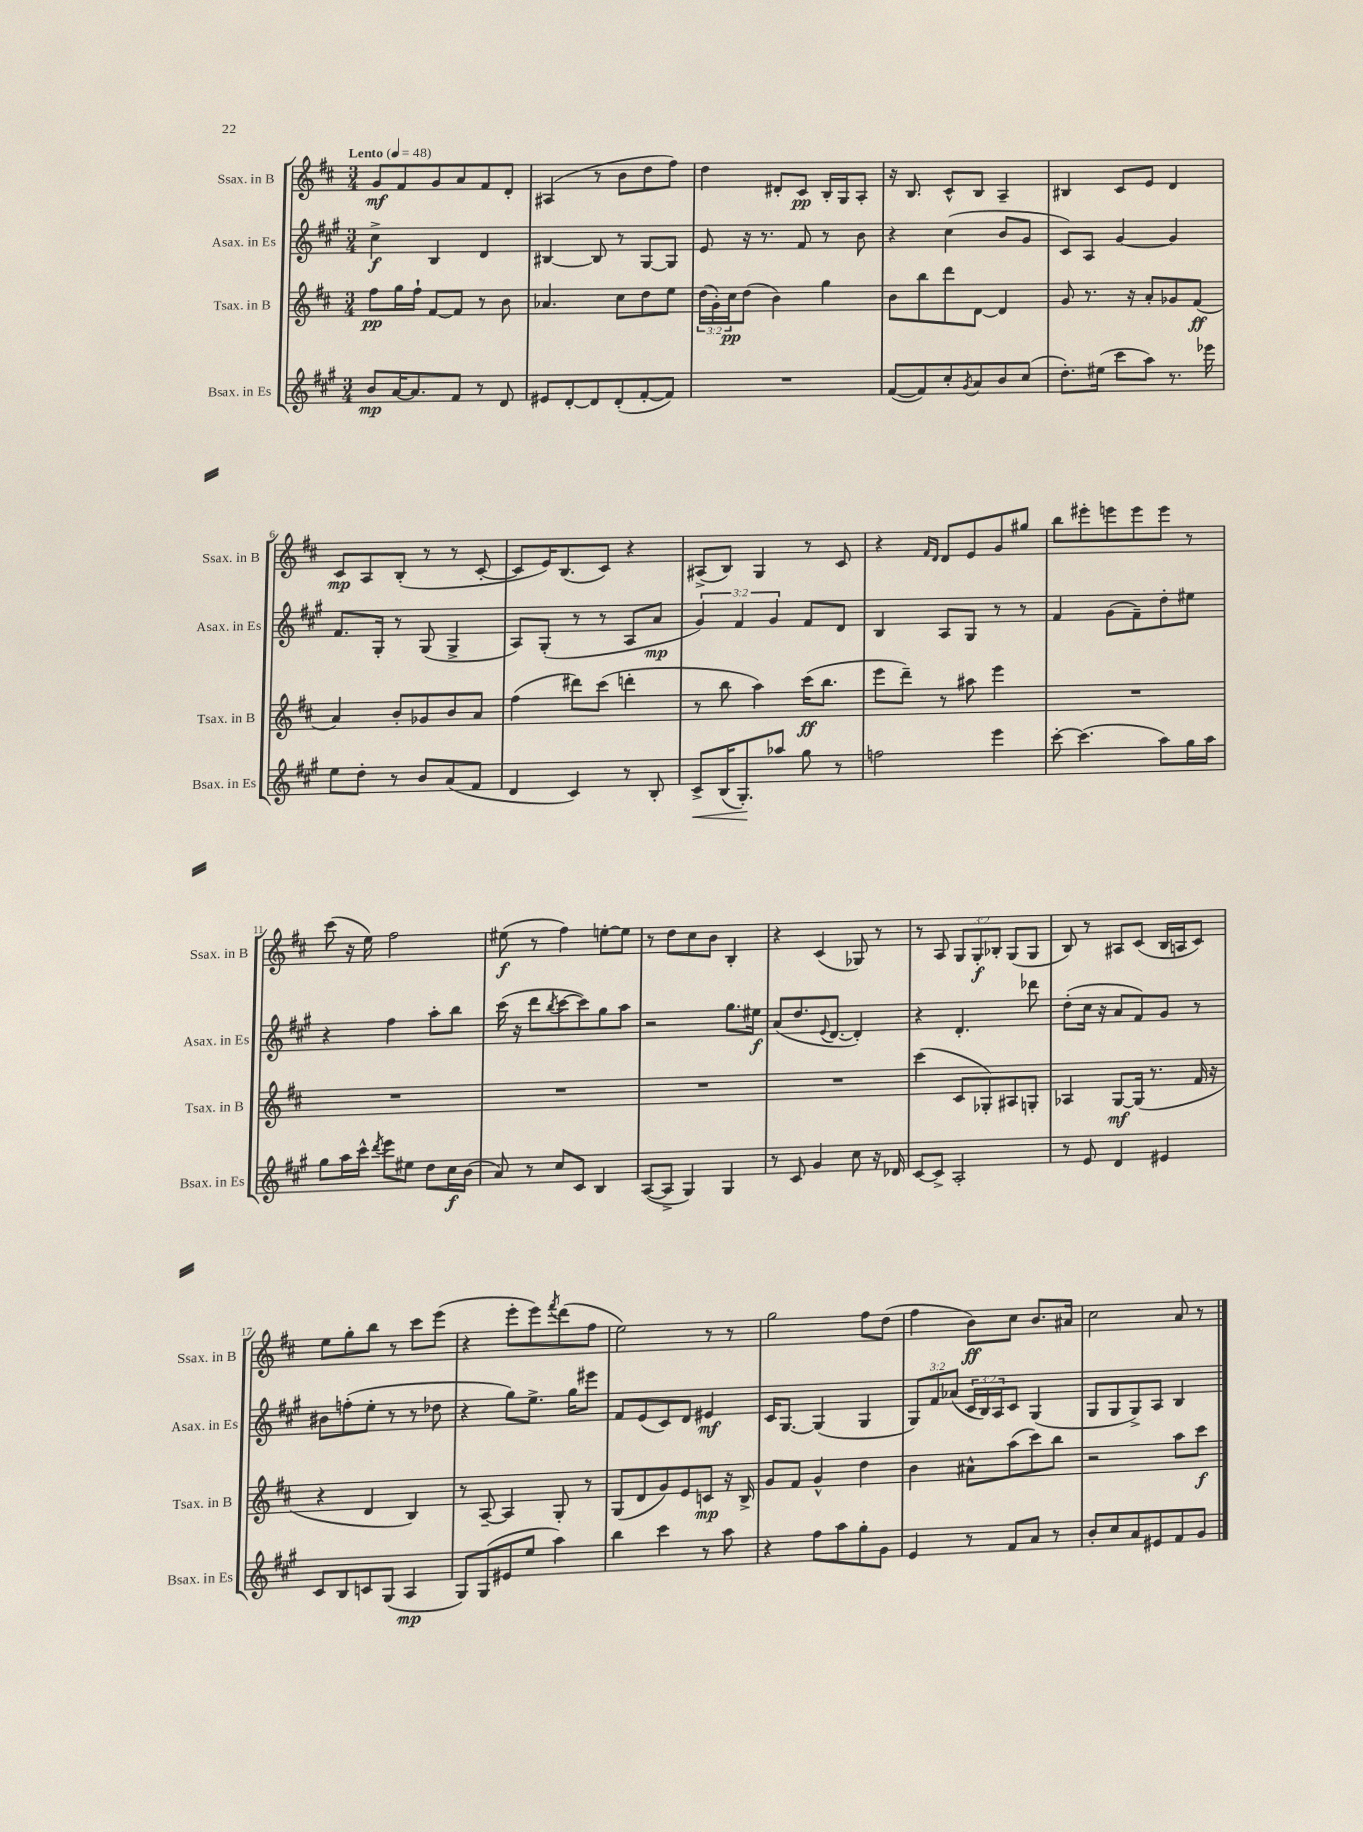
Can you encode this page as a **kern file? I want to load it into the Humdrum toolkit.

**kern	**dynam	**kern	**dynam	**kern	**dynam	**kern	**dynam
*part4	*part4	*part3	*part3	*part2	*part2	*part1	*part1
*staff4	*staff4	*staff3	*staff3	*staff2	*staff2	*staff1	*staff1
*I"Bsax. in Es	*	*I"Tsax. in B	*	*I"Asax. in Es	*	*I"Ssax. in B	*
*I'Bsax. in Es	*	*I'Tsax. in B	*	*I'Asax. in Es	*	*I'Ssax. in B	*
*clefG2	*	*clefG2	*	*clefG2	*	*clefG2	*
*k[f#c#g#]	*	*k[f#c#]	*	*k[f#c#g#]	*	*k[f#c#]	*
*M3/4	*	*M3/4	*	*M3/4	*	*M3/4	*
*MM48	*	*MM48	*	*MM48	*	*MM48	*
=1	=1	=1	=1	=1	=1	=1	=1
!	!	!	!	!	!	!LO:TX:a:B:t=Lento	!
8b/L	mp	8ff#\L	pp	4cc#^\	f	8g/L	mf
[16a/K	.	16gg\L	.	.	.	8f#/	.
8.a/]	.	16ff#`\JJ	.	.	.	.	.
.	.	[8f#/L	.	4B/	.	8g/	.
8f#/J	.	8f#/J]	.	.	.	8a/	.
8r	.	8r	.	4d/	.	8f#/	.
8d/	.	8b\	.	.	.	8d'/J	.
=2	=2	=2	=2	=2	=2	=2	=2
8e#X/L	.	4.a-X/	.	[4B#X/	.	(4A#X/	.
[8d'/	.	.	.	.	.	.	.
8d/]	.	.	.	8B#/]	.	8r	.
(8d'/	.	8cc#\L	.	8r	.	8b\L	.
[8f#'/	.	8dd\	.	[8G#/L	.	8dd\	.
8f#/J])	.	8ee\J	.	8G#/J]	.	8ff#\J)	.
=3	=3	=3	=3	=3	=3	=3	=3
2.r	.	(24dd\LL	.	8e/	.	4dd\	.
.	.	24g'\)	.	.	.	.	.
.	.	24cc#\J	pp	.	.	.	.
.	.	(8dd\J	.	16r	.	.	.
.	.	.	.	8.r	.	.	.
.	.	4b\)	.	.	.	8d#X'/L	.
.	.	.	.	8f#/	.	8c#/J	pp
.	.	4gg\	.	8r	.	16B'/LL	.
.	.	.	.	.	.	16G/J	.
.	.	.	.	8b\	.	8A'/J	.
=4	=4	=4	=4	=4	=4	=4	=4
([8f#/L	.	8b\L	.	4r	.	16r	.
.	.	.	.	.	.	8.B/	.
8f#/])	.	8bb\	.	.	.	.	.
8cc#'/	.	8ddd\	.	(4cc#\	.	8c#^^/L	.
8qg#/	.	.	.	.	.	.	.
8a/	.	[8d\J	.	.	.	8B/J	.
8b/	.	4d/]	.	8b/L	.	4A~/	.
(8cc#/J	.	.	.	8g#/J	.	.	.
=5	=5	=5	=5	=5	=5	=5	=5
8.dd'\L)	.	8g/	.	8c#/L)	.	4B#X/	.
.	.	8.r	.	8A/J	.	.	.
(16ee#X\Jk	.	.	.	.	.	.	.
8ccc#\L	.	.	.	[4g#/	.	8c#/L	.
.	.	16r	.	.	.	.	.
8aa\J)	.	8a'/L	.	.	.	8e/J	.
8.r	.	8g-X/	.	4g#/]	.	4d/	.
.	.	(8f#/J	ff	.	.	.	.
16eee-X\	.	.	.	.	.	.	.
!!LO:LB:g=z
=6	=6	=6	=6	=6	=6	=6	=6
8ee\L	.	4a/)	.	8.f#/L	.	8c#/L	mp
8dd'\J	.	.	.	.	.	8A/	.
.	.	.	.	16G#'/Jk	.	.	.
8r	.	8b'/L	.	8r	.	(8B'/J	.
8b/L	.	8g-X/	.	(8G#/	.	8r	.
(8a/	.	8b/	.	4G#^/	.	8r	.
8f#/J	.	8a/J	.	.	.	[8c#'/	.
=7	=7	=7	=7	=7	=7	=7	=7
4d/	.	(4ff#\	.	8A/L)	.	8c#/L]	.
.	.	.	.	(8G#'/J	.	16e/K)	.
.	.	.	.	.	.	(8.B/	.
4c#/)	.	8ddd#X\L)	.	8r	.	.	.
.	.	(8ccc#\J	.	8r	.	8c#/J)	.
8r	.	4dddn'\	.	8A/L	.	4r	.
8B'/	.	.	.	8a/J	mp	.	.
=8	=8	=8	=8	=8	=8	=8	=8
!	!LO:HP:b	!	!	!	!	!	!
8c#^/L	<	8r	.	6g#/)	.	(8A#X^/L	.
(16B/K	.	8bb\	.	.	.	8B/J)	.
.	.	.	.	6f#/	.	.	.
8.G#'/)	.	.	.	.	.	.	.
.	.	4aa\)	.	.	.	4G/	.
.	.	.	.	6g#/	.	.	.
8aa-X/J	[	.	.	.	.	.	.
8gg#\	.	(16ccc#\KL	ff	8f#/L	.	8r	.
.	.	8.bb\J	.	.	.	.	.
8r	.	.	.	8d/J	.	8c#/	.
=9	=9	=9	=9	=9	=9	=9	=9
2ffn\	.	8eee\L	.	4B/	.	4r	.
.	.	8ddd~\J)	.	.	.	.	.
.	.	.	.	.	.	16qqf#/LL	.
.	.	.	.	.	.	16qqd/JJ	.
.	.	8r	.	8A/L	.	8d/L	.
.	.	8aa#X\	.	8G#/J	.	8e/	.
4eee\	.	4eee\	.	8r	.	8g/	.
.	.	.	.	8r	.	8gg#X/J	.
=10	=10	=10	=10	=10	=10	=10	=10
[8ccc#'\	.	2.r	.	4f#/	.	8bb\L	.
(4.ccc#\]	.	.	.	.	.	8eee#X'\	.
.	.	.	.	(8g#\L	.	8eeen\	.
.	.	.	.	8f#~\)	.	8eee\	.
8aa\L)	.	.	.	8dd'\	.	8eee\J	.
16gg#\L	.	.	.	8ee#X\J	.	8r	.
16aa\JJ	.	.	.	.	.	.	.
!!LO:LB:g=z
=11	=11	=11	=11	=11	=11	=11	=11
8gg#\L	.	2.r	.	4r	.	(8ccc#\	.
16aa\L	.	.	.	.	.	16r	.
16ccc#^^\JJ	.	.	.	.	.	16ee\)	.
8qddd/	.	.	.	.	.	.	.
8eee\L	.	.	.	4ff#\	.	2ff#\	.
8ee#X\J	.	.	.	.	.	.	.
8dd\L	.	.	.	8aa'\L	.	.	.
16cc#\L	f	.	.	8bb\J	.	.	.
(16b\JJ	.	.	.	.	.	.	.
=12	=12	=12	=12	=12	=12	=12	=12
8a/)	.	2.r	.	(16ccc#\	.	(8ee#X\	f
.	.	.	.	16r	.	.	.
8r	.	.	.	8ddd\L	.	8r	.
.	.	.	.	8qbb/	.	.	.
8cc#/L	.	.	.	[8ccc#\	.	4ff#\)	.
8c#/J	.	.	.	8ccc#\])	.	.	.
4B/	.	.	.	8gg#\	.	[8een'\L	.
.	.	.	.	8aa\J	.	8ee\J]	.
=13	=13	=13	=13	=13	=13	=13	=13
([8A/L	.	2.r	.	2r	.	8r	.
8A^/J]	.	.	.	.	.	8dd\L	.
4G#/)	.	.	.	.	.	8cc#\	.
.	.	.	.	.	.	8b\J	.
4G#/	.	.	.	8.gg#\L	.	4B'/	.
.	.	.	.	16ee#X\Jk	f	.	.
=14	=14	=14	=14	=14	=14	=14	=14
8r	.	2.r	.	(8a/L	.	4r	.
8c#/	.	.	.	8.dd/	.	.	.
4g#/	.	.	.	.	.	(4c#/	.
.	.	.	.	8qqe/	.	.	.
.	.	.	.	[8.d/J	.	.	.
8cc#\	.	.	.	4d'/])	.	8G-X/)	.
16r	.	.	.	.	.	8r	.
16d-X/	.	.	.	.	.	.	.
=15	=15	=15	=15	=15	=15	=15	=15
[8c#/L	.	(4ccc#\	.	4r	.	8r	.
8c#^/J]	.	.	.	.	.	8A/	.
2A'/	.	8c#/L	.	4.d'/	.	12G/L	.
.	.	.	.	.	.	12G'/	f
.	.	8G-X'/)	.	.	.	.	.
.	.	.	.	.	.	12B-X'/J	.
.	.	8A#X/	.	.	.	(8G/L	.
.	.	8Gn'/J	.	8ddd-X\	.	8G/J	.
=16	=16	=16	=16	=16	=16	=16	=16
8r	.	4A-X/	.	(8dd'\L	.	8B/)	.
8e/	.	.	.	16cc#\Jk	.	8r	.
.	.	.	.	16r	.	.	.
4d/	.	[8G/L	mf	8a/L	.	8A#X/L	.
.	.	(16G/Jk]	.	8f#/)	.	(8c#/J	.
.	.	8.r	.	.	.	.	.
4e#X/	.	.	.	8g#/J	.	16B/LL	.
.	.	.	.	.	.	16An/J	.
.	.	16f#/	.	8r	.	8c#/J)	.
.	.	16r	.	.	.	.	.
!!LO:LB:g=z
=17	=17	=17	=17	=17	=17	=17	=17
8c#/L	.	4r	.	8b#X\L	.	8ee\L	.
8B/	.	.	.	(8ffn'\	.	8gg'\	.
8cn/	.	4d/	.	8ee'\J	.	8bb\J	.
(8G#/J	.	.	.	8r	.	8r	.
4A/	mp	4B/)	.	8r	.	8ccc#\L	.
.	.	.	.	8dd-X\	.	(8eee\J	.
=18	=18	=18	=18	=18	=18	=18	=18
8G#/L)	.	8r	.	4r	.	4r	.
(8G#/	.	[8A~/	.	.	.	.	.
8e#X/	.	4A/]	.	8gg#\L)	.	8eee'\L	.
8ee/J	.	.	.	8.ee^\J	.	8eee\)	.
.	.	.	.	.	.	8qfff#/	.
4aa\)	.	8G'/	.	.	.	(8ddd\	.
.	.	.	.	16gg#\KL	.	.	.
.	.	8r	.	8eee#X\J	.	8ff#\J	.
=19	=19	=19	=19	=19	=19	=19	=19
4bb\	.	(8G/L	.	8f#/L	.	2ee\)	.
.	.	8d/	.	(8e/	.	.	.
4ccc#\	.	8g/)	.	8c#/)	.	.	.
.	.	8e/	.	8d/J	.	.	.
8r	.	8cn/J	mp	4e#X/	mf	8r	.
8aa\	.	16r	.	.	.	8r	.
.	.	16B^/	.	.	.	.	.
=20	=20	=20	=20	=20	=20	=20	=20
4r	.	8g/L	.	16c#/KL	.	2gg\	.
.	.	.	.	[8.G#/J	.	.	.
.	.	8f#/J	.	.	.	.	.
8ff#\L	.	4g^^/	.	(4G#/]	.	.	.
8aa\	.	.	.	.	.	.	.
8gg#'\	.	4dd\	.	4G#/	.	8ff#\L	.
8g#\J	.	.	.	.	.	(8dd\J	.
=21	=21	=21	=21	=21	=21	=21	=21
4e/	.	4b\	.	12G#/L)	.	4ff#\	.
.	.	.	.	12f#/	.	.	.
.	.	.	.	(12a-X/J	.	.	.
8r	.	8a#X^^\L	.	24c#/LL	.	8b\L)	ff
.	.	.	.	24B/)	.	.	.
.	.	.	.	24A/J	.	.	.
8f#/L	.	(8aa\	.	8c#/J	.	8cc#\J	.
8a/J	.	8ccc#\)	.	(4G#/	.	8.b/L	.
8r	.	8bb\J	.	.	.	.	.
.	.	.	.	.	.	16a#X/Jk	.
=22	=22	=22	=22	=22	=22	=22	=22
8b'/L	.	2r	.	8G#/L	.	2cc#\	.
8cc#/	.	.	.	8G#/	.	.	.
8a/	.	.	.	8G#^/)	.	.	.
8e#X/	.	.	.	8A/J	.	.	.
8f#/	.	8aa\L	.	4B/	.	8a/	.
8g#/J	.	8ccc#\J	f	.	.	8r	.
==	==	==	==	==	==	==	==
*-	*-	*-	*-	*-	*-	*-	*-
